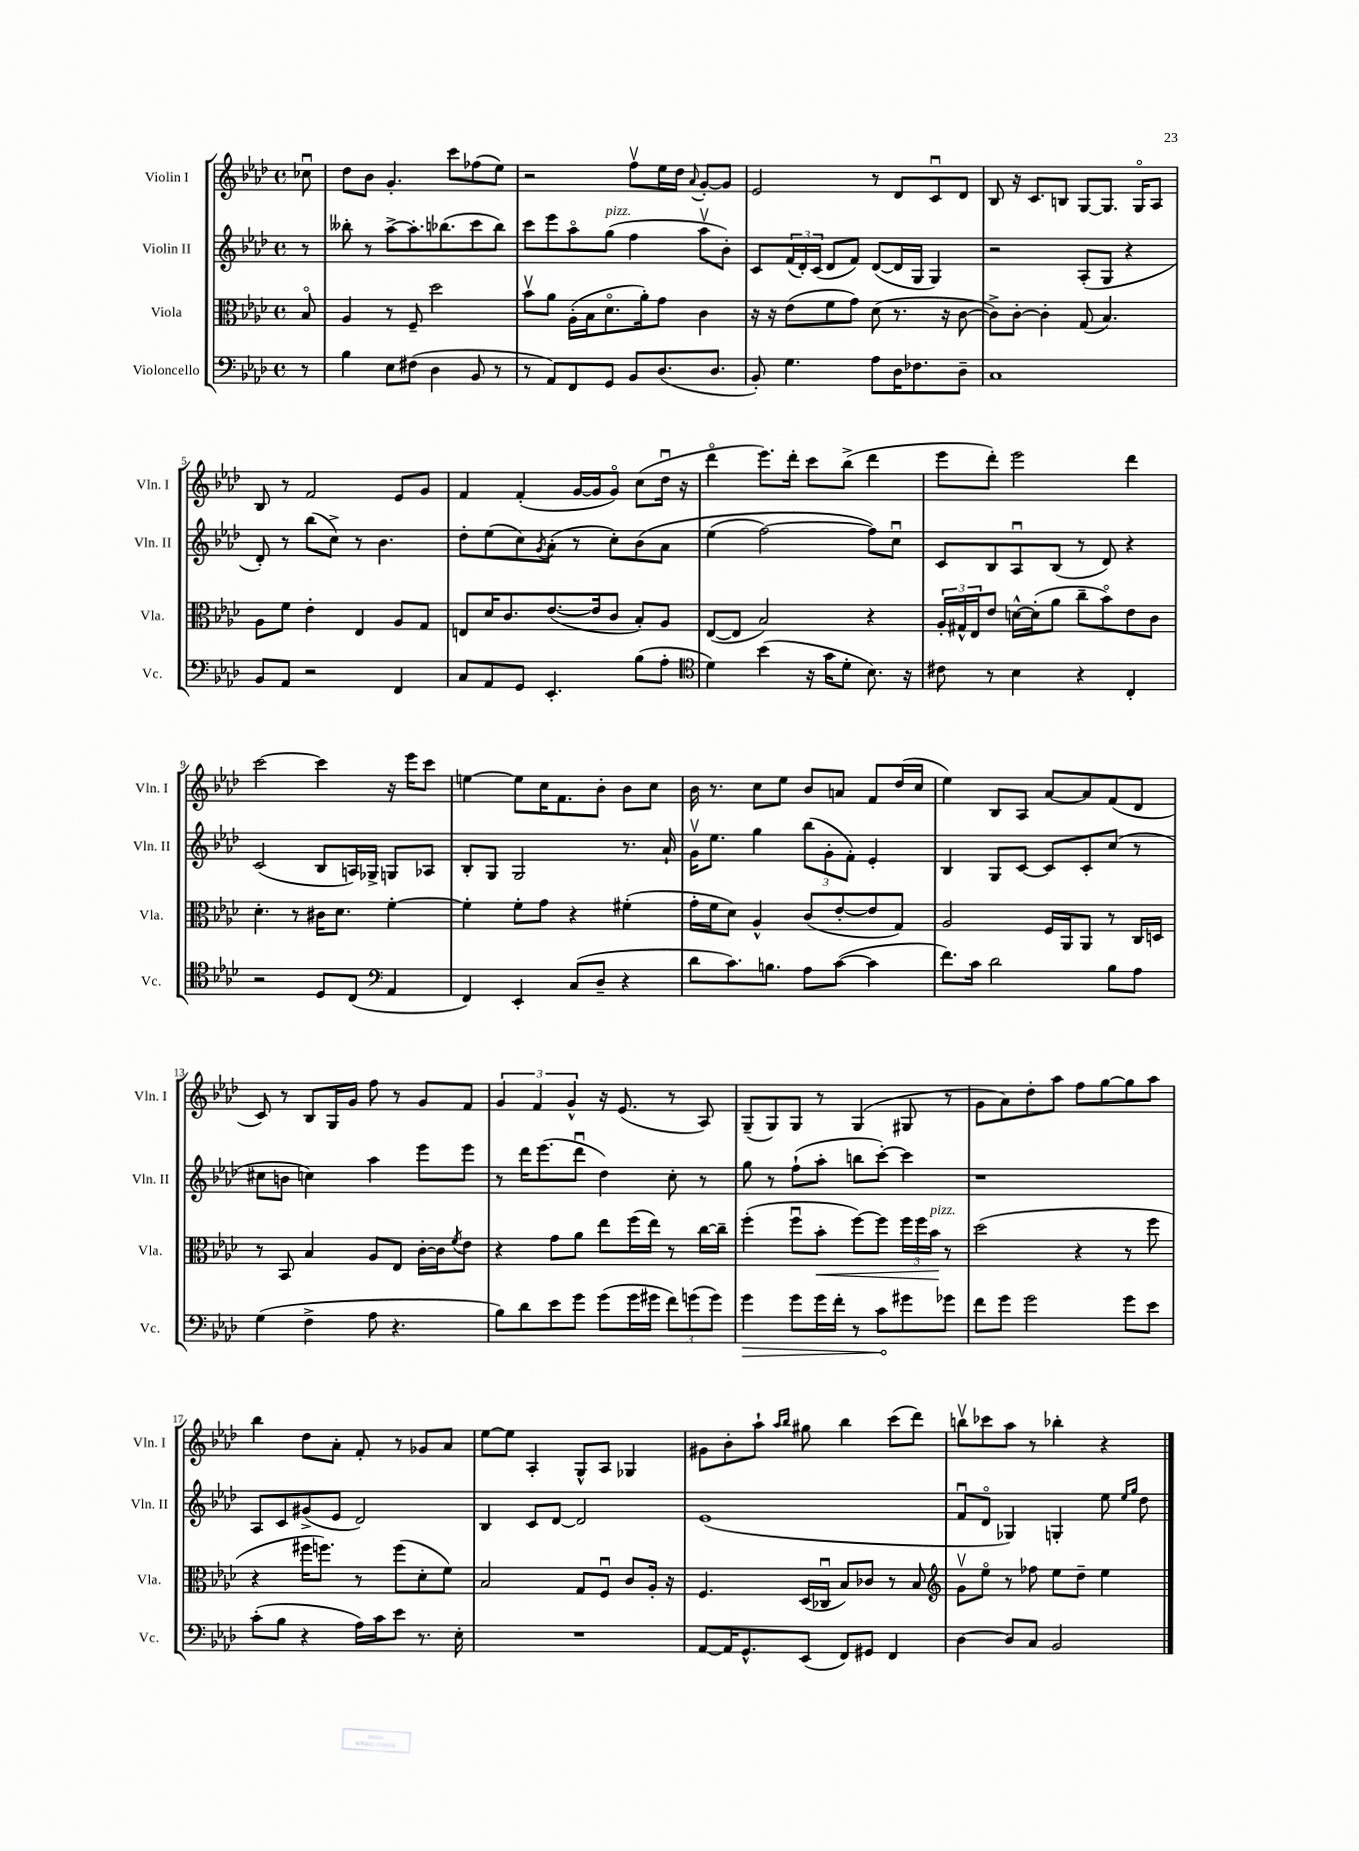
<<
\new StaffGroup <<
\new Staff = "s0" \with { instrumentName = "Violin I" shortInstrumentName = "Vln. I" } {
    \clef treble \key aes \major \defaultTimeSignature \time 4/4 \partial 8
    ces''8\downbow |
    des''8 bes'8 g'4.-. c'''8 fes''8( ees''8) |
    r2 f''8\upbow ees''16 des''16 \appoggiatura { aes'8 } g'8~-. g'8 |
    ees'2 r8 des'8 c'8\downbow des'8 |
    bes8 r16 c'8. b8 g8~ g8. g16\flageolet aes8 |
    bes8 r8 f'2 ees'8 g'8 |
    f'4 f'4-.( g'16~ g'16 g'8\flageolet) c''8( des''16\downbow r16 |
    des'''4\flageolet ees'''8.) des'''16-. c'''8 bes''8->( des'''4 |
    ees'''8 des'''8-.) ees'''2 des'''4 |
    c'''2~ c'''4 r16 ees'''16 c'''8 |
    e''4~ e''8 c''16 f'8. bes'8-. bes'8 c''8 |
    bes'16 r8. c''8 ees''8 bes'8 a'8 f'8 des''16( c''16 |
    ees''4) bes8 aes8 aes'8~ aes'8 f'8( des'8 |
    c'8) r8 bes8 g16 g'16 f''8 r8 g'8 f'8 |
    \tuplet 3/2 { g'4 f'4 g'4-^ } r16 ees'8.( r8 aes8) |
    g8--( g8) g8 r8 g4( gis8 r8 |
    g'8 aes'8) des''8-. aes''8 f''8 g''8~ g''8 aes''8 |
    bes''4 des''8 aes'8-. f'8-. r8 ges'8 aes'8 |
    ees''8~ ees''8 aes4-. g8-^ aes8 ges4 |
    gis'8 bes'8-. aes''8-! \grace { aes''16 bes''16 } gis''8 bes''4 c'''8( des'''8) |
    b''8\upbow ces'''8 aes''8 r8 bes''4-. r4 \bar "|." |
}
\new Staff = "s1" \with { instrumentName = "Violin II" shortInstrumentName = "Vln. II" } {
    \clef treble \key aes \major \defaultTimeSignature \time 4/4 \partial 8
    r8 |
    beses''8-. r8 aes''8~-> aes''8.-. bes''8.( c'''8 bes''8) |
    c'''8 ees'''8 aes''8\flageolet g''8^\markup { \italic "pizz." }( f''4 aes''8\upbow bes'8-.) |
    c'8 \tuplet 3/2 { f'16( des'16-.) c'16( } des'8 f'8) des'8~( des'16 g16 g4) |
    r2 aes8-.( g8 r4 |
    des'8-.) r8 bes''8( c''8->) r8 bes'4. |
    des''8-. ees''8( c''8) \acciaccatura { g'8 } aes'8-.( r8 c''8-.) bes'8\( aes'8 |
    ees''4( f''2~) f''8\) c''8\downbow |
    c'8 bes8 aes8\downbow bes8( r8 des'8) r4 |
    c'2( bes8 a16) ges16-> g8 aes8 |
    bes8-. g8 g2 r8. aes'16-! |
    g'16\upbow ees''8. g''4 \tuplet 3/2 { bes''8( g'8-. f'8-.) } ees'4-. |
    bes4 g8 c'8~ c'8 c'8-. c''8( r8 |
    cis''8 b'8 c''4) aes''4 ees'''8 ees'''8 |
    r8 des'''16 ees'''8.( des'''8\downbow des''4) c''8-. r8 |
    g''8 r8 f''8-!( aes''8-. b''8 c'''8~-.) c'''4 |
    r1 |
    aes8 c'8 gis'8->( ees'8 des'2) |
    bes4 c'8 des'8~ des'2 |
    ees'1( |
    f'8\downbow des'8\flageolet ges4) g4-. ees''8 \grace { ees''16 g''16 } des''8 \bar "|." |
}
\new Staff = "s2" \with { instrumentName = "Viola" shortInstrumentName = "Vla." } {
    \clef alto \key aes \major \defaultTimeSignature \time 4/4 \partial 8
    bes8\flageolet |
    aes4 r8 f8-- des''2 |
    bes'8\upbow aes'8 aes16-.( bes16 des'8.\flageolet aes'16-.) g'8 c'4 |
    r16 r16 ees'8( f'8 g'8) des'8( r8. r16 c'8~ |
    c'8->) c'8~-. c'4-. g8( bes4.) |
    aes8 f'8 ees'4-. ees4 aes8 g8 |
    e8 des'16 c'8. ees'8.~( ees'16 c'8 bes8-.) aes8 |
    ees8~( ees8 bes2) r4 |
    \tuplet 3/2 { aes16-. gis16-^ ees16 } ees'8 d'16~-^ d'16-.( aes'8 c''8-- bes'8\flageolet) ees'8 c'8 |
    des'4.-. r8 cis'16 des'8. f'4~-. |
    f'4-. f'8-. g'8 r4 fis'4-.( |
    g'16-. f'16 des'8) aes4-^ c'8( ees'8~-. ees'8 g8) |
    aes2 f16 aes,16 aes,8 r8 c16 d16 |
    r8 bes,8 bes4 aes8 ees8 c'16~-. c'16 \acciaccatura { f'8 } ees'8 |
    r4 g'8 aes'8 ees''8 f''16( ees''16) r8 c''16~ c''16-- |
    f''4-.( f''8\downbow bes'8-.\< f''8~) f''8 \tuplet 3/2 { f''16 f''16 bes'16\!^\markup { \italic "pizz." } } r8 |
    des''2( r4 r8 f''8 |
    r4 fis''16 f''8.) r8 f''8( des'8-. f'8) |
    bes2 g8 f8\downbow c'8 aes16-. r16 |
    f4. des16( ces16\downbow bes8) ces'8 r8 bes8 |
    \clef treble g'8\upbow ees''8\flageolet r8 fes''8 ees''8 des''8-- ees''4 \bar "|." |
}
\new Staff = "s3" \with { instrumentName = "Violoncello" shortInstrumentName = "Vc." } {
    \clef bass \key aes \major \defaultTimeSignature \time 4/4 \partial 8
    r8 |
    bes4 ees8 fis8( des4 bes,8 r8 |
    r8 aes,8) f,8 g,8 bes,8 des8.( des8. |
    bes,8-.) g4. aes8 des16 fes8. des8-- |
    c1 |
    bes,8 aes,8 r2 f,4 |
    c8 aes,8 g,8 ees,4.-. bes8( aes8-. |
    \clef tenor des'4) bes'4( r16 g'16 des'8-. bes8.) r16 |
    cis'8 r8 bes4 r4 c4-. |
    r2 des8 c8( \clef bass aes,4 |
    f,4) ees,4-. c8( des8-- r4 |
    des'8 c'8.) b8. aes8 c'8~( c'4 |
    f'8.) c'16 des'2 bes8 aes8 |
    g4( f4-> aes8 r4. |
    bes8) des'8 ees'8 g'8 g'8( g'16 gis'16 \tuplet 3/2 { f'8) g'8( g'8) } |
    \once \override Hairpin.circled-tip = ##t g'4\> g'8 g'16 f'16-. r8 c'8\! gis'8 ges'8 |
    f'8 g'8 g'2 g'8 ees'8 |
    c'8-.( bes8 r4 aes16) c'16 ees'8 r8. ees16-. |
    R1 |
    aes,8~ aes,16 g,8.-^ ees,8( f,8) gis,8 f,4 |
    des4~ des8 c8 bes,2 \bar "|." |
}
>>
>>
